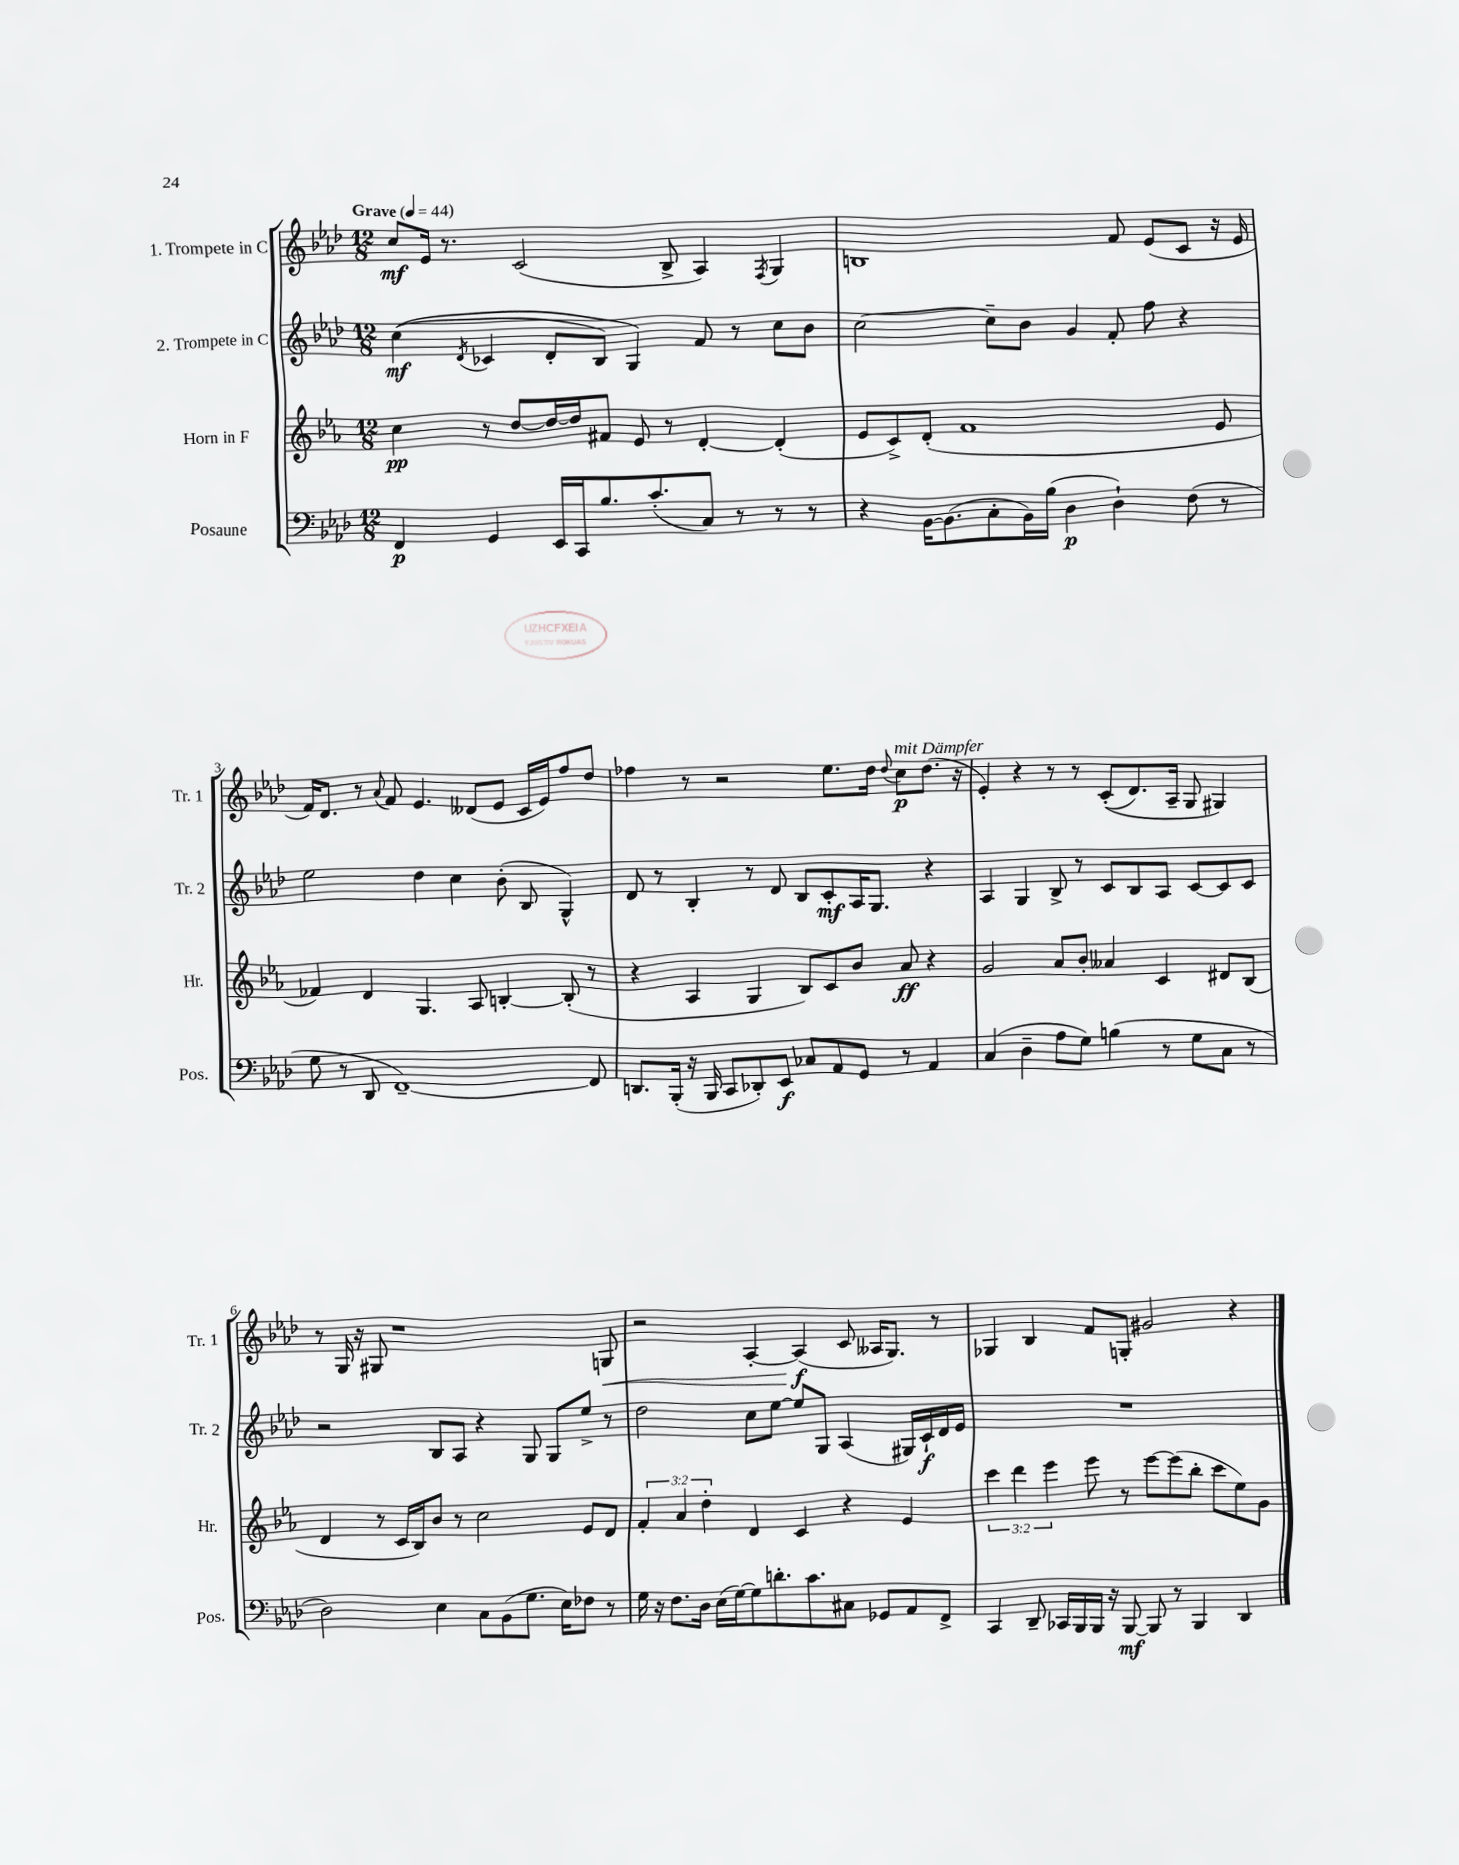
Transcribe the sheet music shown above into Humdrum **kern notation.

**kern	**dynam	**kern	**dynam	**kern	**dynam	**kern	**dynam
*part4	*part4	*part3	*part3	*part2	*part2	*part1	*part1
*staff4	*staff4	*staff3	*staff3	*staff2	*staff2	*staff1	*staff1
*I"Posaune	*	*I"Horn in F	*	*I"2. Trompete in C	*	*I"1. Trompete in C	*
*I'Pos.	*	*I'Hr.	*	*I'Tr. 2	*	*I'Tr. 1	*
*clefF4	*	*clefG2	*	*clefG2	*	*clefG2	*
*k[b-e-a-d-]	*	*k[b-e-a-]	*	*k[b-e-a-d-]	*	*k[b-e-a-d-]	*
*M12/8	*	*M12/8	*	*M12/8	*	*M12/8	*
*MM44	*	*MM44	*	*MM44	*	*MM44	*
=1	=1	=1	=1	=1	=1	=1	=1
!	!	!	!	!	!	!LO:TX:a:B:t=Grave	!
4FF/	p	4cc\	pp	((4cc\	mf	8cc/L	mf
.	.	.	.	.	.	16e-/Jk	.
.	.	.	.	.	.	8.r	.
.	.	.	.	8qd-/	.	.	.
4GG/	.	8r	.	4c-X/	.	.	.
.	.	[8dd/L	.	.	.	(2c/	.
16EE-/LL	.	16dd/L_	.	8d-'/L	.	.	.
16CC/J	.	16dd/J]	.	.	.	.	.
8.B-/	.	8f#X/J	.	8B-/J)	.	.	.
.	.	8e-/	.	4G/)	.	.	.
(8.c'/	.	.	.	.	.	.	.
.	.	8r	.	.	.	8B-^/	.
8C/J)	.	[4d'/	.	8f/	.	4A-/)	.
8r	.	.	.	8r	.	.	.
.	.	.	.	.	.	8qF/	.
8r	.	(4d'/]	.	8cc\L	.	4G/	.
8r	.	.	.	8b-\J	.	.	.
=2	=2	=2	=2	=2	=2	=2	=2
4r	.	8e-/L	.	[2cc\	.	1Bn	.
.	.	8c^/)	.	.	.	.	.
[16BB-\KL	.	(8d'/J	.	.	.	.	.
(8.BB-\]	.	.	.	.	.	.	.
.	.	1f	.	.	.	.	.
8C'\	.	.	.	8cc~\L]	.	.	.
16BB-\L)	.	.	.	8b-\J	.	.	.
(16B-\JJ	.	.	.	.	.	.	.
4D-\	p	.	.	4g/	.	.	.
4D-`\)	.	.	.	8f'/	.	8f/	.
.	.	.	.	8ff\	.	(8e-/L	.
(8F\	.	.	.	4r	.	8c/J	.
8r	.	8e-/	.	.	.	16r	.
.	.	.	.	.	.	16e-/	.
!!LO:LB:g=z
=3	=3	=3	=3	=3	=3	=3	=3
8G\	.	4f-X/)	.	2ee-\	.	16f/KL)	.
.	.	.	.	.	.	8.d-/J	.
8r	.	.	.	.	.	.	.
8DD-/	.	4d/	.	.	.	8r	.
.	.	.	.	.	.	8qqa-/	.
[1FF~)	.	.	.	.	.	8f/	.
.	.	4.G/	.	4dd-\	.	4.e-/	.
.	.	.	.	4cc\	.	.	.
.	.	8A-/	.	.	.	(8d--X/L	.
.	.	[4Bn'/	.	(8b-'\	.	8e-/J	.
.	.	.	.	8B-/	.	16c/LL	.
.	.	.	.	.	.	16e-/J)	.
.	.	(8B'/]	.	4G^^/)	.	8ff/	.
8FF/]	.	8r	.	.	.	8dd-/J	.
=4	=4	=4	=4	=4	=4	=4	=4
8.DDn/L	.	4r	.	8d-/	.	4ff-X\	.
.	.	.	.	8r	.	.	.
(16BBB-'/Jk	.	.	.	.	.	.	.
16r	.	4A-/	.	4B-'/	.	8r	.
16BBB-/	.	.	.	.	.	.	.
8CC/L	.	.	.	.	.	2r	.
8DD-X'/)	.	4G/	.	8r	.	.	.
8EE-/J	f	.	.	8d-/	.	.	.
8C-X/L	.	8B-/L)	.	8B-/L	.	.	.
8AA-/	.	8c/	.	8c'/	mf	8.ee-\L	.
8GG/J	.	8b-/J	.	16A-/K	.	.	.
.	.	.	.	8.G/J	.	16dd-\Jk	.
.	.	.	.	.	.	8qqdd-/	.
!	!	!	!	!	!	!LO:TX:a:i:t=mit Dämpfer	!
8r	.	8a-/	ff	.	.	8cc\L	p
4AA-/	.	4r	.	4r	.	(8.dd-\J	.
.	.	.	.	.	.	16r	.
=5	=5	=5	=5	=5	=5	=5	=5
(4C/	.	2g/	.	4A-/	.	4e-'/)	.
4D-~\	.	.	.	4G/	.	4r	.
8A-\L	.	8a-/L	.	8B-^/	.	8r	.
8G\J)	.	8b-'/J	.	8r	.	8r	.
(4Bn\	.	4a--X/	.	8c/L	.	((8c'/L	.
.	.	.	.	8B-/	.	8.d-/)	.
8r	.	4c/	.	8A-/J	.	.	.
.	.	.	.	.	.	16A-~/Jk	.
8G\L	.	.	.	[8c/L	.	8G/	.
8C\J	.	8d#X/L	.	8c/]	.	4G#X/)	.
8r	.	(8B-/J	.	8c/J	.	.	.
!!LO:LB:g=z
=6	=6	=6	=6	=6	=6	=6	=6
2D-\)	.	4d/	.	2r	.	8r	.
.	.	.	.	.	.	16G/	.
.	.	.	.	.	.	16r	.
.	.	8r	.	.	.	8G#X/	.
.	.	16c/LL	.	.	.	1r	.
.	.	16B-/J)	.	.	.	.	.
4E-\	.	8b-/J	.	8B-/L	.	.	.
.	.	8r	.	8A-/J	.	.	.
8C\L	.	2cc\	.	4r	.	.	.
(8BB-\	.	.	.	.	.	.	.
8.G\J	.	.	.	8G/	.	.	.
.	.	.	.	8G/L	.	.	.
16E-\KL)	.	.	.	.	.	.	.
8F-X\J	.	8e-/L	.	8ee-^/J	.	.	.
!	!	!	!	!	!	!	!LO:HP:b
8r	.	8d/J	.	8r	.	8Gn/	<
=7	=7	=7	=7	=7	=7	=7	=7
16G\	.	6f'/	.	2dd-\	.	2r	.
16r	.	.	.	.	.	.	.
8.F\L	.	.	.	.	.	.	.
.	.	6a-/	.	.	.	.	.
16D-\Jk	.	.	.	.	.	.	.
.	.	6dd'\	.	.	.	.	.
(16E-\LL	.	.	.	.	.	.	.
[16G\J)	.	.	.	.	.	.	.
8G\]	.	4d/	.	8cc\L	.	[4A-'/	.
8.dn'\	.	.	.	[8ee-\J	.	.	.
.	.	4c/	.	8ee-/L]	.	(4A-/]	f
8.c\	.	.	.	.	.	.	.
.	.	.	.	8G/J	.	.	.
8C#X\J	.	4r	.	(4A-/	.	8c/	[
8GG-X/L	.	.	.	.	.	16A--X/KL	.
.	.	.	.	.	.	8.G/J)	.
8AA-/	.	4e-/	.	16G#X/LL)	.	.	.
.	.	.	.	16c`/	f	.	.
8FF^/J	.	.	.	16d-/	.	8r	.
.	.	.	.	16e-/JJ	.	.	.
=8	=8	=8	=8	=8	=8	=8	=8
4CC/	.	6ccc\	.	1.r	.	4G-X/	.
.	.	6ddd\	.	.	.	.	.
8DD-~/	.	.	.	.	.	4B-/	.
.	.	6eee-\	.	.	.	.	.
16CC-X/LL	.	.	.	.	.	.	.
16BBB-/	.	.	.	.	.	.	.
16BBB-/JJ	.	8eee-\	.	.	.	8f/L	.
16r	.	.	.	.	.	.	.
[8BBB-/	mf	8r	.	.	.	8Gn'/J	.
8BBB-/]	.	[8eee-\L	.	.	.	2g#X/	.
8r	.	(8eee-\]	.	.	.	.	.
4BBB-/	.	8bb-'\J	.	.	.	.	.
.	.	8ccc\L	.	.	.	.	.
4DD-/	.	8ee-\)	.	.	.	4r	.
.	.	8g\J	.	.	.	.	.
==	==	==	==	==	==	==	==
*-	*-	*-	*-	*-	*-	*-	*-
